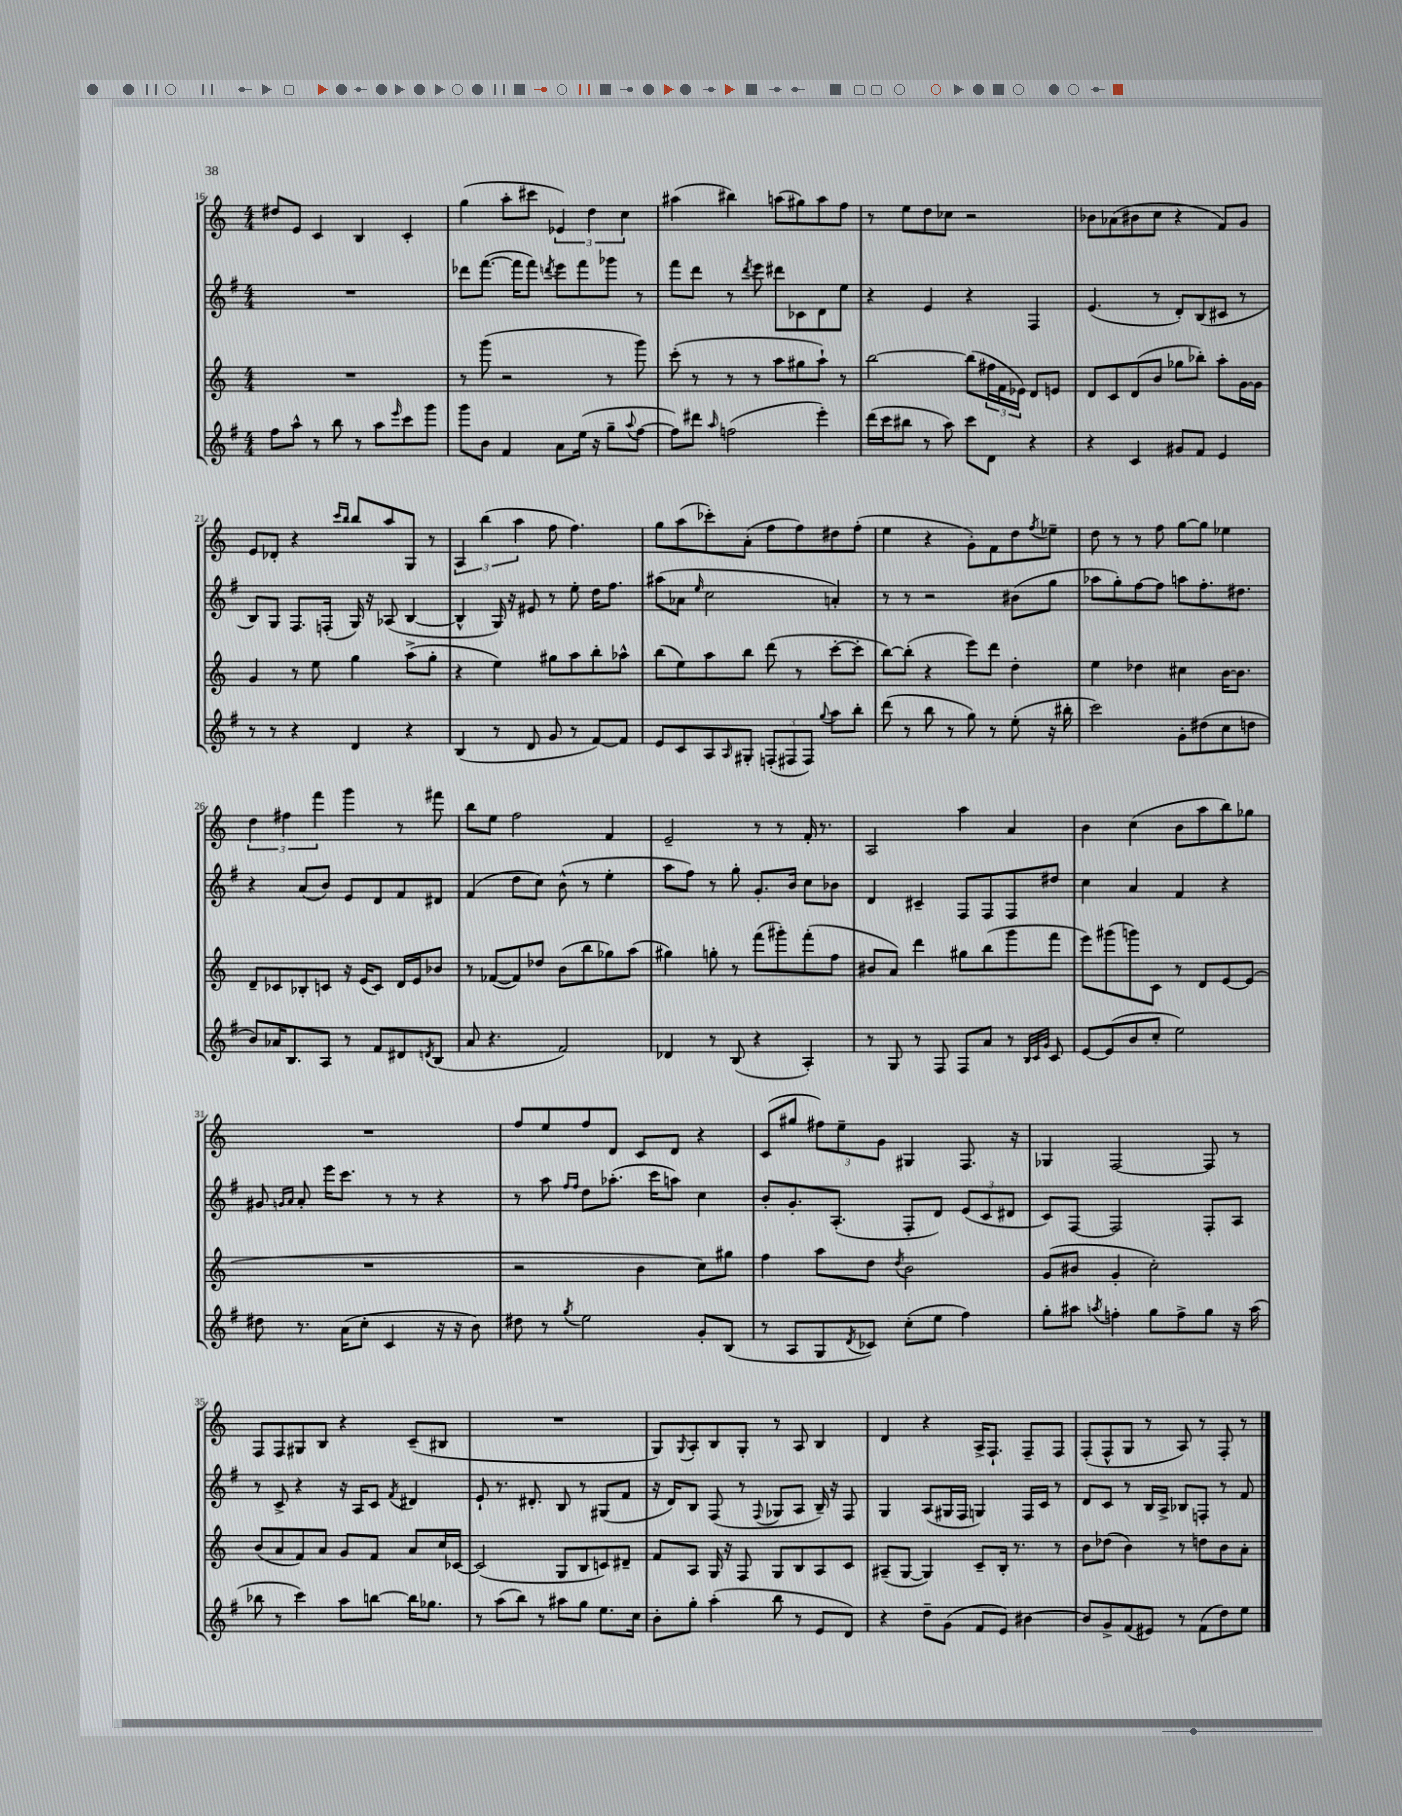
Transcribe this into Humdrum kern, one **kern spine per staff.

**kern	**kern	**kern	**kern
*staff4	*staff3	*staff2	*staff1
*clefG2	*clefG2	*clefG2	*clefG2
*k[f#]	*k[]	*k[f#]	*k[]
*M4/4	*M4/4	*M4/4	*M4/4
8ff#	1r	1r	8dd#
8aa^^	.	.	8e
8r	.	.	4c
8bb	.	.	.
8r	.	.	4B
8aa	.	.	.
16qqeee	.	.	.
8ccc	.	.	4c'
8ggg	.	.	.
=	=	=	=
8ggg	8r	8ddd-	(4gg
8b	(8ggg	([8.fff#	.
4f#	2r	.	8aa'
.	.	16fff#]	.
.	.	8fff#)	8ccc#
.	.	8qddd	.
8a	.	8eee	6e-)
(16ee	.	8fff#	.
.	.	.	6dd
16r	.	.	.
8gg~	8r	8ggg-	.
.	.	.	6cc
8qqaa	.	.	.
[8ff#	8ggg)	8r	.
=	=	=	=
8ff#])	(8ccc'	8fff#	(4aa#
8ddd#	8r	8ddd	.
16qqaa	.	.	.
(2ff	8r	8r	4bb#)
.	.	8qddd	.
.	8r	8eee	.
.	8aa	8ddd#	(8aa
.	8gg#	8c-	8gg#)
4eee')	8aa`)	8d	8aa
.	8r	8ee	8ff
=	=	=	=
(16ddd	[2bb	4r	8r
16ccc	.	.	.
8bb#	.	.	8ee
8r	.	4e	8dd
8aa)	.	.	8cc-
8ccc	(8bb]	4r	2r
8d	24ff#	.	.
.	24f	.	.
.	24e-)	.	.
4r	8d	4F#	.
.	8e	.	.
=	=	=	=
4r	8d	(4.e	8b-
.	8c	.	(8a-
4c	(8d	.	8b#
.	8b	8r	8cc
8g#	8gg-	8d')	4r
8f#	8bb-')	(8B	.
4e	8aa'	8c#	8f)
.	[16g	8r	8g
.	16g]	.	.
=	=	=	=
8r	4g	8B)	8e
8r	.	8G	8d-'
4r	8r	8.F#	4r
.	8ee	.	.
.	.	(16F'	.
.	.	.	16qqccc
.	.	.	16qqbb
4d	4gg	16G)	8bb
.	.	16r	.
.	.	(8A-	8aa
4r	(8aa^	[4B	8G
.	8gg'	.	8r
=	=	=	=
(4B	4r	4B^^]	6A
.	.	.	(6bb
8r	4ee)	16G)	.
.	.	16r	.
.	.	.	6aa
8d	.	8e#	.
8g	8gg#	8r	8ff
8r	8aa	8ee'	4.ff)
[8f#)	8bb'	16dd	.
.	.	8.ff#	.
8f#]	8aa-^^	.	.
=	=	=	=
8e	(8bb	(8aa#	8gg
8c	8ee)	8a-	(8aa
.	.	16qqee	.
8A	8aa	2cc	8ccc-')
16qqA	.	.	.
8G#'	8bb	.	(8a'
(12F'	(8ddd	.	8ff
12F#	.	.	.
.	8r	.	8ff)
12F#)	.	.	.
8qqgg	.	.	.
8aa	[8ccc'	4a')	8dd#
8bb'	8ccc']	.	(8ff'
=	=	=	=
(8ddd	[8bb)	8r	4ee
8r	(8bb']	8r	.
8bb	4r	2r	4r
8r	.	.	.
8gg)	8eee)	.	8g')
8r	8ddd	.	8f
(8ee'	4dd'	(8b#	8dd
.	.	.	8qff
16r	.	8gg	8ee-~
16bb#'	.	.	.
=	=	=	=
2ccc)	4ee	8aa-	8dd
.	.	8gg')	8r
.	4dd-	[8ff#	8r
.	.	8ff#]	8ff
8g'	4cc#	8aa	[8gg
(8dd#	.	8.ff#'	8gg]
8cc	[16b	.	4ee-
.	8.b]	8.dd#	.
8dd	.	.	.
=	=	=	=
8b)	8d~	4r	6dd
16a-	8c-	.	.
.	.	.	6ff#
8.B	.	.	.
.	8B-'	(8a	.
.	.	.	6fff
8A	8c	8b)	.
8r	16r	8e	4ggg
.	(16e	.	.
8f#	8c)	8d	.
8d#	16d	8f#	8r
.	16e	.	.
8qd	.	.	.
(8B	8b-	8d#	8fff#
=	=	=	=
8a	8r	(4f#	8bb
4.r	([8f-	.	8ee
.	8f-])	8dd	2ff
.	8dd-	8cc)	.
2f#)	(8b	(8b^^	.
.	8bb	8r	.
.	8gg-)	4ee'	4f
.	(8aa	.	.
=	=	=	=
4d-	4gg#)	8aa	2e~
.	.	8ff#)	.
8r	8gg'	8r	.
(8B	8r	8gg'	.
4r	(8fff	8.g'	8r
.	8ggg#')	.	8r
.	.	16b	.
4A')	(8fff'	8cc	16f'
.	.	.	8.r
.	8ff	8b-	.
=	=	=	=
8r	8b#	4d	2A
8G	8a)	.	.
8r	4ddd	4c#~	.
8F#	.	.	.
8F#	8gg#	8F#	4aa
8a	(8bb	8F#	.
8r	8ggg	8F#	4a
32qqB	.	.	.
32qqc	.	.	.
32qqg	.	.	.
8c	8fff	8dd#	.
=	=	=	=
[8e	8eee)	4cc	4b
(8e]	(8ggg#	.	.
8b	8ggg)	4a	(4cc
8cc'	8c	.	.
2ee)	8r	4f#	8b
.	8d	.	8aa
.	[8e	4r	8bb)
.	(8e]	.	8gg-
=	=	=	=
8dd#	1r	8g#	1r
.	.	16qqg	.
.	.	16qqa	.
8.r	.	8a'	.
.	.	16eee	.
(16a	.	8.ccc	.
8cc'	.	.	.
4c	.	8r	.
.	.	8r	.
16r	.	4r	.
16r	.	.	.
8b)	.	.	.
=	=	=	=
8dd#	2r	8r	8ff
8r	.	8aa	8ee
.	.	16qqff#	.
8qgg	.	16qqff#	.
2ee	.	8dd	8ff
.	.	(8.aa-'	8d
.	4b	.	8c
.	.	16ccc	.
.	.	8aa)	8d
8g'	8cc)	4cc	4r
(8B	8gg#	.	.
=	=	=	=
8r	4ff	8b'	(8c
8A	.	8.g'	8gg#
8G	8aa	.	12ff#)
.	.	(8.A'	.
.	.	.	12ee~
8qd	.	.	.
8c-)	8dd	.	.
.	.	.	12g
.	8qdd	.	.
(8cc'	2b	8F#'	4G#
8ee	.	8d)	.
4ff#)	.	(12e	8.F
.	.	12c	.
.	.	12d#	.
.	.	.	16r
=	=	=	=
8gg'	(8g	8c)	4G-
8aa#	8b#	[8F#	.
8qaa	.	.	.
4ff'	4g'	2F#]	[2F
8gg	2cc')	.	.
8ff^	.	.	.
8gg	.	8F#'	8F]
16r	.	8A	8r
(16aa	.	.	.
=	=	=	=
8bb-	(8b	8r	8F
8r	8a	8c^	8F
4ccc)	8f)	4r	8G#
.	8a	.	8B
8aa	8g	16r	4r
.	.	16A	.
[8bb	8f	8c	.
.	.	8qf#	.
16bb]	8a	4d#	(8c~
8.gg-	.	.	.
.	16cc	.	8B#
.	[16c-	.	.
=	=	=	=
8r	(2c-]	8e`	1r
(8aa	.	8.r	.
8bb)	.	.	.
.	.	8.d#'	.
8r	.	.	.
8aa#	8G	8B	.
8gg	8B	8r	.
8.ee	8c)	(8G#	.
.	8d#~	8f#	.
16cc	.	.	.
=	=	=	=
8b'	8f	16r	8G)
.	.	16d)	.
.	.	.	8qqG
8gg'	8A	8B	8A'
(4aa'	16G	(8F#	8B
.	16r	.	.
.	8F	8r	8G'
.	.	8qqF#	.
8bb	8G	8G-	8r
8r	8B	8A	8A
8e	8A	16B~)	4B
.	.	16r	.
8d)	8c	8F#	.
=	=	=	=
4r	(8A#~	4G	4d
.	[8G	.	.
8dd~	4G])	(8A	4r
(8g	.	16G#	.
.	.	16F#	.
8f#	8c~	4G)	16A^
.	.	.	8.F`
8e)	16B'	.	.
.	8.r	.	.
[4b#	.	16F#	8F~
.	.	16c	.
.	8r	8r	8F
=	=	=	=
8b#]	8b	8d	(8F'
8g^	(8dd-	8c	8F^^
(8f#	4b)	8r	8G
8e#)	.	16B	8r
.	.	16A^	.
8r	8r	8B-	8A)
(8f#	8dd	8F'	8r
8dd)	8b	8r	8F'
8ee	8a'	8f#	8r
==	==	==	==
*-	*-	*-	*-
